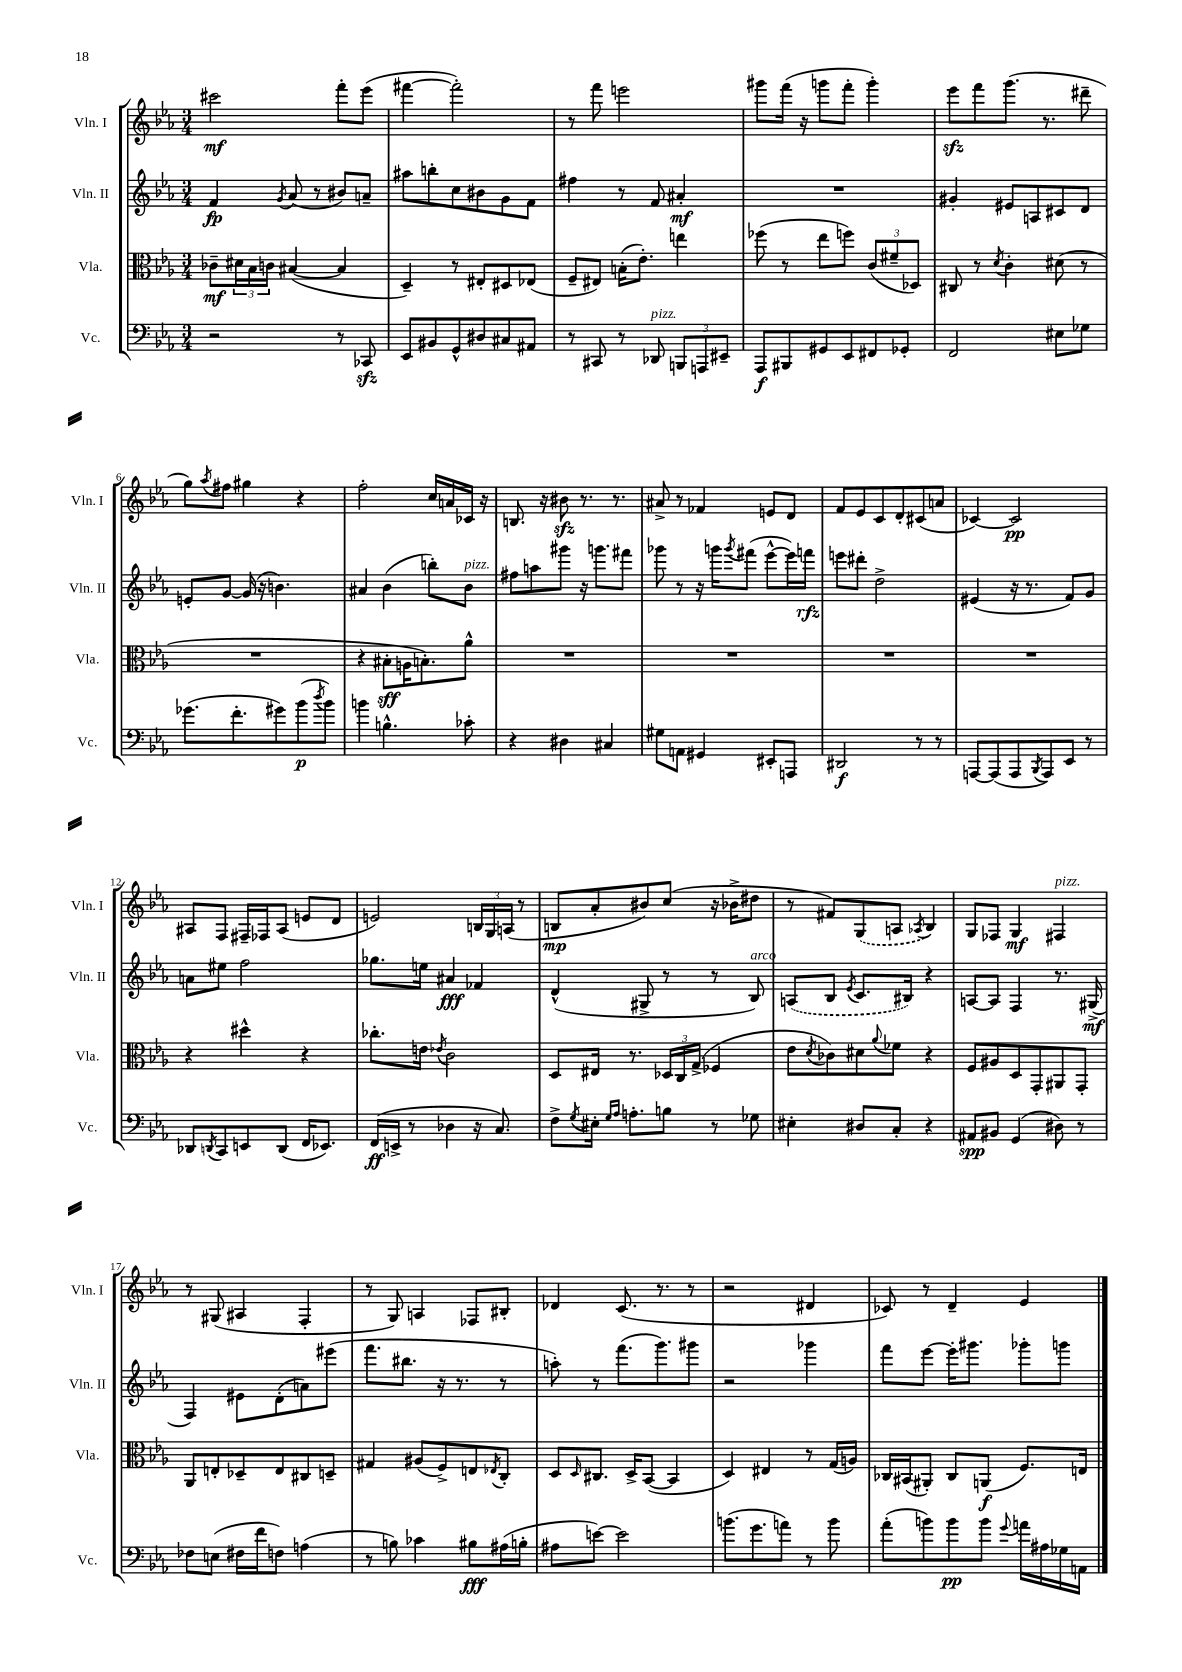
<<
\new StaffGroup <<
\new Staff = "s0" \with { instrumentName = "Vln. I" shortInstrumentName = "Vln. I" } {
    \clef treble \key ees \major \numericTimeSignature \time 3/4
    cis'''2\mf f'''8-. ees'''8( |
    fis'''4~ fis'''2-.) |
    r8 f'''8 e'''2 |
    gis'''8 f'''16( r16 g'''8 f'''8-. g'''4-.) |
    ees'''8\sfz f'''8 g'''8.( r8. dis'''8-- |
    g''8) \acciaccatura { aes''8 } fis''8 gis''4 r4 |
    f''2-. c''16 a'16 ces'16 r16 |
    b8. r16 bis'8\sfz r8. r8. |
    ais'8-> r8 fes'4 e'8 d'8 |
    f'8 ees'8 c'8 d'8-. cis'8( a'8 |
    ces'4~) ces'2\pp |
    ais8 f8 fis16-- fes16 ais8( e'8 d'8 |
    e'2) \tuplet 3/2 { b16 g16 a16( } r8 |
    b8\mp aes'8-. bis'8) c''8( r16 bes'16-> dis''8 |
    r8 fis'8) \once \slurDashed g8( a8 \acciaccatura { aes8 } bes4) |
    g8 fes8 g4\mf fis4^\markup { \italic "pizz." } |
    r8 gis8( ais4 f4-. |
    r8 g8) a4 fes8 bis8-. |
    des'4 c'8.( r8. r8 |
    r2 dis'4 |
    ces'8) r8 d'4-- ees'4 \bar "|." |
}
\new Staff = "s1" \with { instrumentName = "Vln. II" shortInstrumentName = "Vln. II" } {
    \clef treble \key ees \major \numericTimeSignature \time 3/4
    f'4\fp \acciaccatura { g'8 } aes'8( r8 bis'8) a'8-- |
    ais''8 b''8-. c''8 bis'8 g'8 f'8 |
    fis''4 r8 f'8 ais'4-.\mf |
    R2. |
    gis'4-. eis'8 a8 cis'8 d'8 |
    e'8-. g'8~ g'16( r16 b'4.) |
    ais'4 bes'4( b''8-.) bes'8^\markup { \italic "pizz." } |
    fis''8 a''8 gis'''8 r16 g'''8. fis'''8 |
    ges'''8 r8 r16 g'''16 \acciaccatura { g'''8 } fis'''8( ees'''8~-^ ees'''16) f'''16\rfz |
    e'''8 dis'''8-. d''2-> |
    eis'4( r16 r8. f'8) g'8 |
    a'8 eis''8 f''2 |
    ges''8. e''16 ais'4\fff fes'4 |
    d'4-^( gis8-> r8 r8 bes8^\markup { \italic "arco" }) |
    \once \slurDashed a8( bes8 \acciaccatura { ees'8 } c'8. bis16) r4 |
    a8~ a8 f4 r8. gis16->\mf( |
    f4) eis'8 d'8-.( a'8) eis'''8( |
    f'''8. bis''8. r16 r8. r8 |
    a''8-.) r8 f'''8.( g'''8.) gis'''8 |
    r2 ges'''4 |
    f'''8 ees'''8~ ees'''16-. gis'''8. ges'''8-. g'''8 \bar "|." |
}
\new Staff = "s2" \with { instrumentName = "Vla." shortInstrumentName = "Vla." } {
    \clef alto \key ees \major \numericTimeSignature \time 3/4
    ces'8--\mf \tuplet 3/2 { dis'16 bes16 c'16 } bis4~( bis4 |
    d4--) r8 eis8-. dis8 ees8( |
    f8-- eis8) b16-.( ees'8.-.) e''4 |
    fes''8( r8 ees''8 f''8) \tuplet 3/2 { c'8( fis'8-- des8) } |
    cis8 r8 \acciaccatura { d'8 } c'4-. dis'8( r8 |
    R2. |
    r4 bis8-.\sff a16 b8.-.) aes'8-^ |
    R2. |
    R2. |
    R2. |
    R2. |
    r4 dis''4-^ r4 |
    ces''8.-. e'16 \acciaccatura { ees'8 } c'2 |
    d8 eis16 r8. \tuplet 3/2 { des16 c16 g16->( } fes4 |
    ees'8 \acciaccatura { d'8 } ces'8) dis'8 \appoggiatura { aes'8 } fes'8 r4 |
    f8 ais8 d8 g,8-. ais,8 g,8-. |
    aes,8 e8-. des8-- e8 cis8 d8-- |
    gis4 ais8( f8->) e8 \acciaccatura { ees8 } c8-. |
    d8 \grace { d16 } cis8. d16-> bes,8~( bes,4 |
    d4) eis4 r8 g16( a16) |
    ces16 bis,16( ais,8-.) ces8 a,8\f( f8.) e16 \bar "|." |
}
\new Staff = "s3" \with { instrumentName = "Vc." shortInstrumentName = "Vc." } {
    \clef bass \key ees \major \numericTimeSignature \time 3/4
    r2 r8 ces,8\sfz |
    ees,8 bis,8 g,8-^ dis8 cis8 ais,8 |
    r8 cis,8 r8 des,8^\markup { \italic "pizz." } \tuplet 3/2 { b,,8 a,,8 eis,8-- } |
    aes,,8\f bis,,8 gis,8 ees,8 fis,8 ges,8-. |
    f,2 eis8 ges8 |
    ges'8.( f'8.-. gis'8) bes'8\p( \acciaccatura { d''8 } bes'8) |
    b'4 b4.-^ ces'8-. |
    r4 dis4 cis4 |
    gis8 a,8 gis,4 eis,8-. a,,8 |
    dis,2\f r8 r8 |
    a,,8~ a,,8( a,,8 \acciaccatura { bes,,8 } a,,8) ees,8 r8 |
    des,8 \acciaccatura { d,8 } c,8 e,8 d,8( f,16 ees,8.) |
    f,16\ff( e,16-> r8 des4 r16 c8.) |
    f8-> \acciaccatura { g8 } eis16-. \grace { g16 aes16 } a8.-. b8 r8 ges8 |
    eis4-. dis8 c8-. r4 |
    ais,8\spp bis,8 g,4( dis8) r8 |
    fes8 e8( fis16 f'16 f8) a4( |
    r8 b8) ces'4 bis8\fff ais16( b16-. |
    ais8 e'8~) e'2 |
    b'8.( g'8. a'8) r8 b'8 |
    aes'8-.( b'8) b'8\pp b'8 \appoggiatura { g'8 } a'16 ais16 ges16 a,16 \bar "|." |
}
>>
>>
